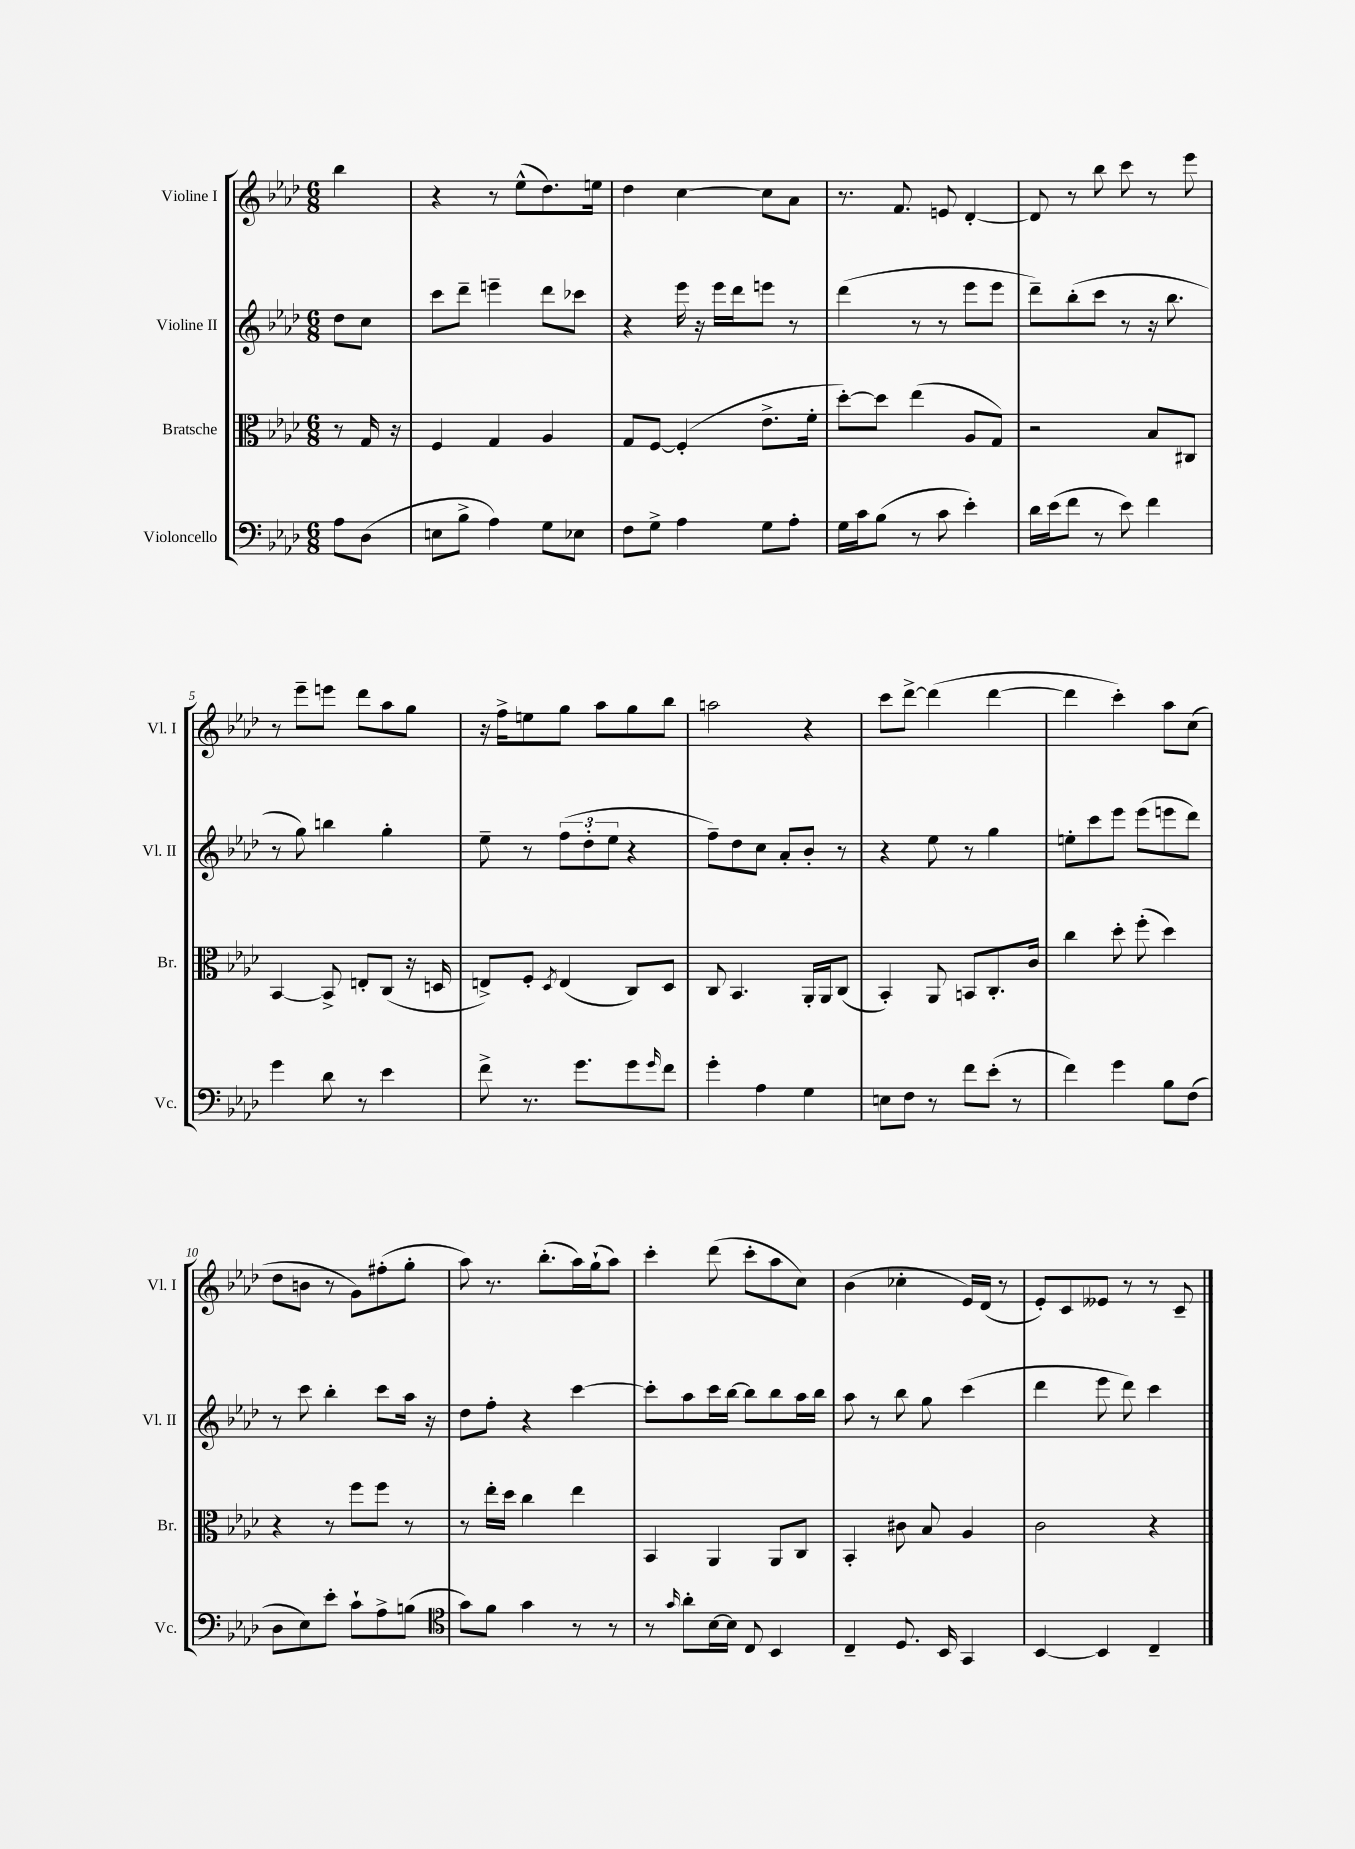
<<
\new StaffGroup <<
\new Staff = "s0" \with { instrumentName = "Violine I" shortInstrumentName = "Vl. I" } {
    \clef treble \key aes \major \numericTimeSignature \time 6/8 \partial 4
    bes''4 |
    r4 r8 ees''8-^( des''8.) e''16 |
    des''4 c''4~ c''8 aes'8 |
    r8. f'8. e'8 des'4~-. |
    des'8 r8 bes''8 c'''8 r8 ees'''8 |
    r8 ees'''8-- e'''8 des'''8 aes''8 g''8 |
    r16 f''16-> e''8 g''8 aes''8 g''8 bes''8 |
    a''2 r4 |
    c'''8 des'''8~-> des'''4( des'''4~ |
    des'''4 c'''4-.) aes''8 c''8( |
    des''8 b'8 r8 g'8) fis''8-.( g''8-. |
    aes''8) r8. bes''8.-.( aes''16) g''16-!( aes''8) |
    c'''4-. des'''8( c'''8-. aes''8 c''8) |
    bes'4( ces''4-. ees'16) des'16( r8 |
    ees'8-.) c'8 eeses'8 r8 r8 c'8-- \bar "|." |
}
\new Staff = "s1" \with { instrumentName = "Violine II" shortInstrumentName = "Vl. II" } {
    \clef treble \key aes \major \numericTimeSignature \time 6/8 \partial 4
    des''8 c''8 |
    c'''8 des'''8-- e'''4-- des'''8 ces'''8 |
    r4 ees'''16 r16 ees'''16 des'''16 e'''8 r8 |
    des'''4( r8 r8 ees'''8 ees'''8 |
    des'''8--) bes''8-.( c'''8 r8 r16 bes''8. |
    r8 g''8) b''4 g''4-. |
    ees''8-- r8 \tuplet 3/2 { f''8( des''8-. ees''8 } r4 |
    f''8--) des''8 c''8 aes'8-. bes'8-. r8 |
    r4 ees''8 r8 g''4 |
    e''8-. c'''8 ees'''8 ees'''8( e'''8 des'''8) |
    r8 c'''8 bes''4-. c'''8 aes''16 r16 |
    des''8 f''8-. r4 c'''4~ |
    c'''8-. aes''8 c'''16 bes''16~ bes''8 bes''8 aes''16 bes''16 |
    aes''8 r8 bes''8 g''8 c'''4( |
    des'''4 ees'''8 des'''8) c'''4 \bar "|." |
}
\new Staff = "s2" \with { instrumentName = "Bratsche" shortInstrumentName = "Br." } {
    \clef alto \key aes \major \numericTimeSignature \time 6/8 \partial 4
    r8 g16 r16 |
    f4 g4 aes4 |
    g8 f8~ f4-.( ees'8.-> f'16-. |
    des''8~-.) des''8 ees''4( aes8 g8) |
    r2 bes8 cis8 |
    bes,4~ bes,8-> e8-. c8( r16 d16 |
    e8->) f8-. \acciaccatura { des8 } e4( c8) des8 |
    c8 bes,4. aes,16-. aes,16 c8( |
    bes,4-.) aes,8 b,8 c8.-. c'16 |
    c''4 des''8-. f''8-.( des''4) |
    r4 r8 f''8 f''8 r8 |
    r8 ees''16-. des''16 c''4 ees''4 |
    bes,4 aes,4 aes,8 c8 |
    bes,4-. cis'8 bes8 aes4 |
    c'2 r4 \bar "|." |
}
\new Staff = "s3" \with { instrumentName = "Violoncello" shortInstrumentName = "Vc." } {
    \clef bass \key aes \major \numericTimeSignature \time 6/8 \partial 4
    aes8 des8( |
    e8 bes8-> aes4) g8 ees8 |
    f8 g8-> aes4 g8 aes8-. |
    g16 c'16 bes8( r8 c'8 ees'4-.) |
    des'16 ees'16( f'8 r8 ees'8) f'4 |
    g'4 des'8 r8 ees'4 |
    f'8-> r8. g'8. g'8 \grace { g'16 } f'8 |
    g'4-. aes4 g4 |
    e8 f8 r8 f'8 ees'8-.( r8 |
    f'4) g'4 bes8 f8( |
    des8 ees8) ees'8-. c'8-! aes8-> b8( |
    \clef tenor g'8) f'8 g'4 r8 r8 |
    r8 \grace { g'16 } aes'8-. bes16~ bes16 c8 bes,4 |
    c4-- des8. bes,16 g,4 |
    bes,4~ bes,4 c4-- \bar "|." |
}
>>
>>
